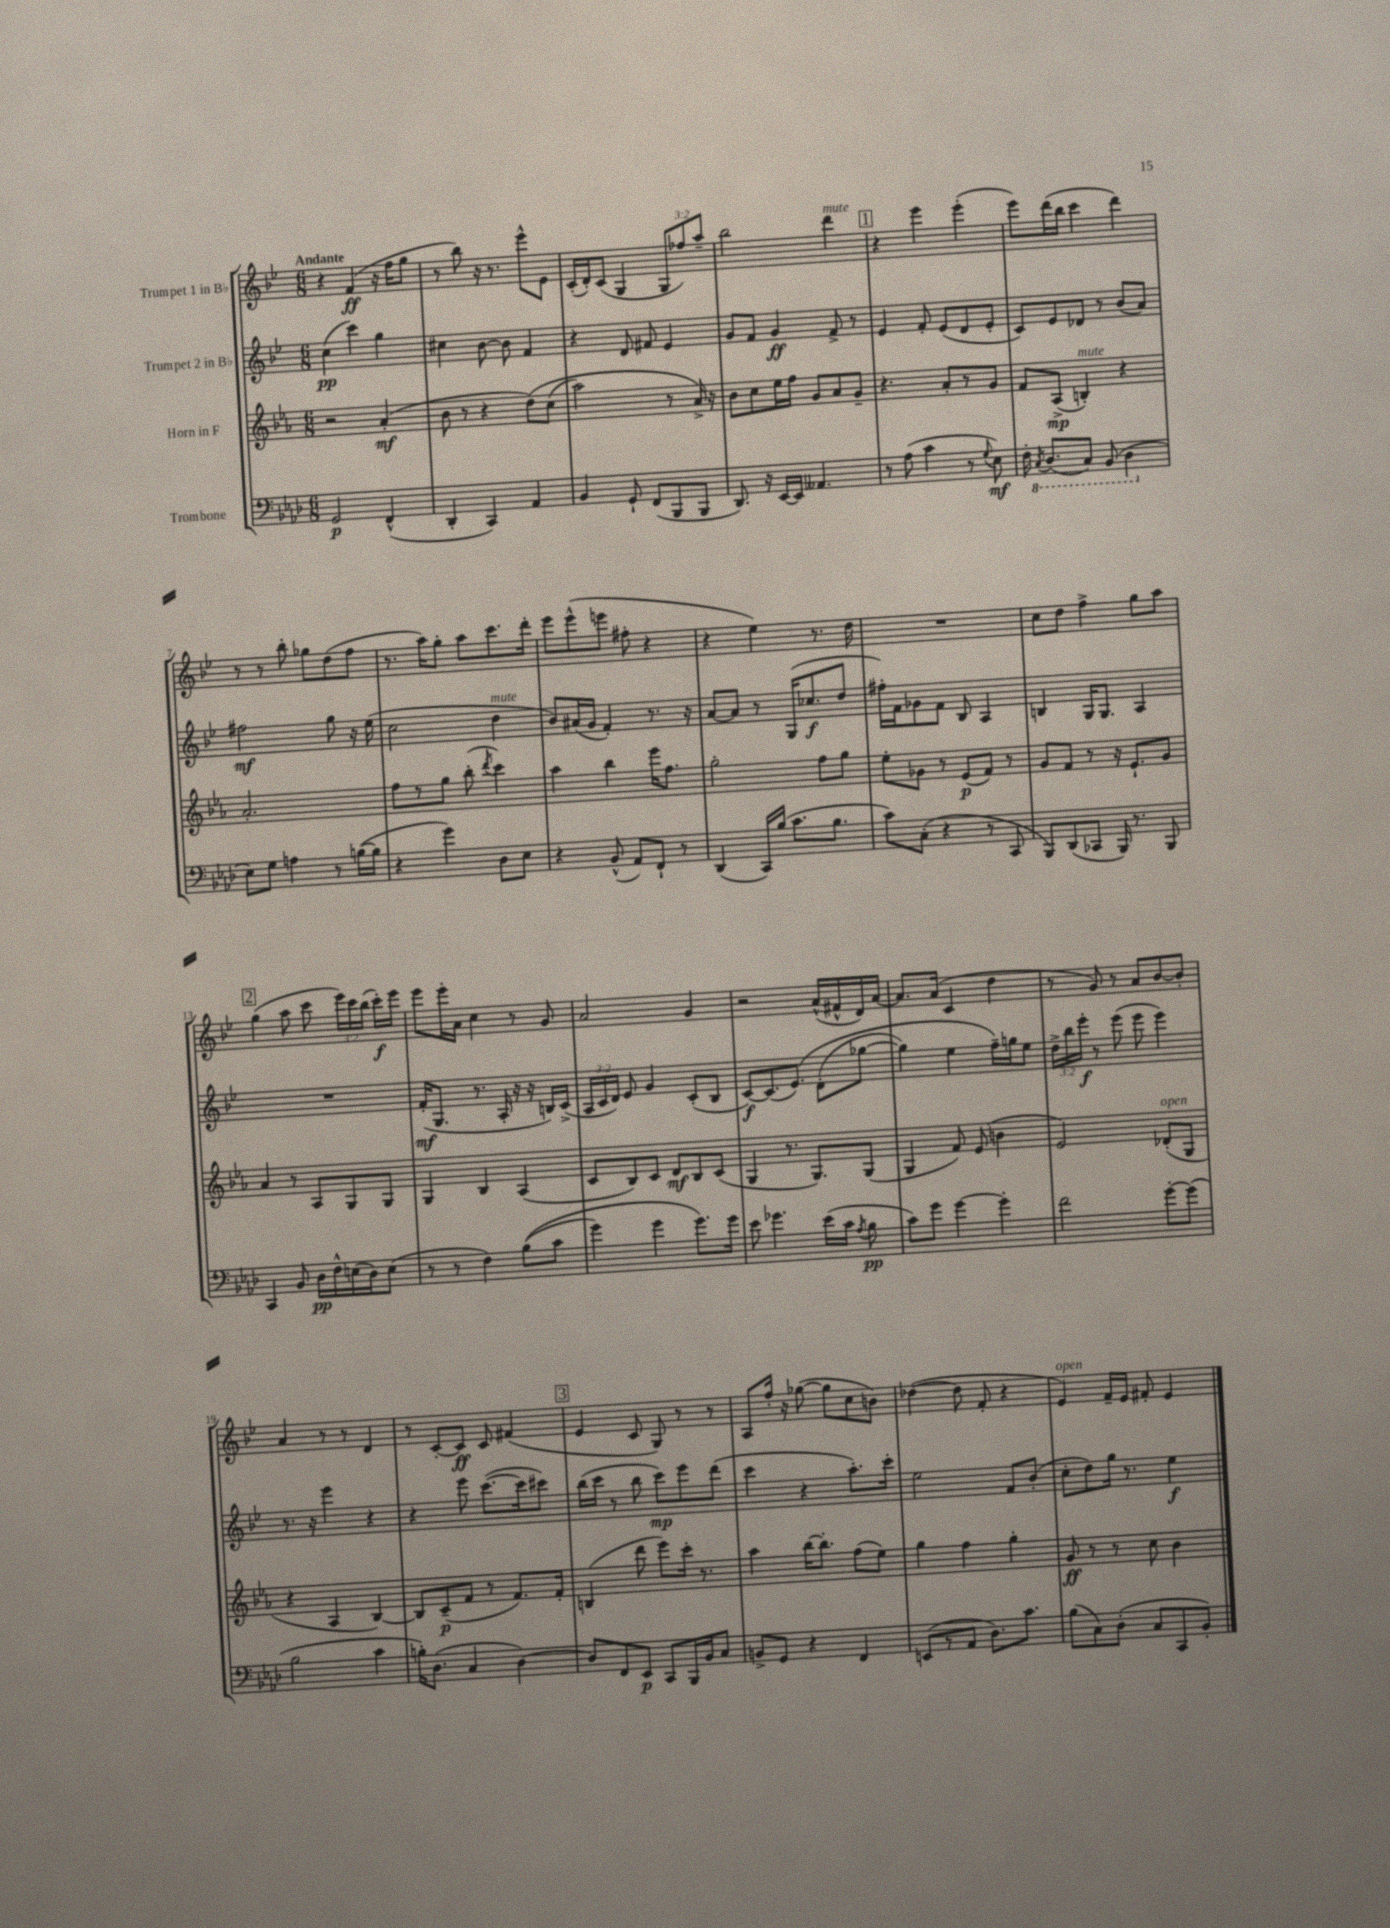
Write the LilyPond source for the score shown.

<<
\new StaffGroup <<
\new Staff = "s0" \with { instrumentName = "Trumpet 1 in Bb" } {
    \clef treble \key bes \major \numericTimeSignature \time 6/8 \override Staff.TupletNumber.text = #tuplet-number::calc-fraction-text \tempo "Andante"
    \autoBeamOff r4 f'4\ff( r16 f''16[ g''8] |
    r8 bes''8) r16 r8. ees'''8[-^ ees'8] |
    c'16[-.( d'16-.) c'8]( g4 \tuplet 3/2 { g8[ fes''8) a''8]-- } |
    bes''2 d'''4^\markup { \italic "mute" } |
    \mark \markup { \box "1" } r4 ees'''4 ees'''4-.( |
    ees'''8[) d'''16( bes''16] c'''4 d'''4) |
    r8 r8 bes''8-. ges''8[ d''8( f''8] |
    r8. a''16[) g''8]-. a''8[ c'''8. d'''16]-. |
    ees'''8[ ees'''8-^( e'''8] fis''8-. r4 |
    r4 ees''4) r8. d''16 |
    R2. |
    c''8[ d''8] f''4-> g''8[ a''8] |
    \mark \markup { \box "2" } g''4( a''8 c'''8 \tuplet 3/2 { ees'''16[) c'''16 bes''16]( } c'''16[-.\f) ees'''16] |
    ees'''8[ ees'''16-. a'16] c''4 r8 g'8 |
    a'2 g'4 |
    r2 a'16[-^( fis'16-^ d'16) a'16]~ |
    a'8.[ a'16]( c'4 d''4 |
    r8 g'8) r8 a'8[ bes'8~ bes'8]-. |
    a'4 r8 r8 d'4 |
    r8 c'8[~-. c'8]\ff c'8 fis'4( |
    \mark \markup { \box "3" } ees'4 c'8 g8) r8 r8 |
    a8[ f''16]-. r16 ges''8~( ges''8[ c''8 b'8]) |
    des''4~( des''8 f'8-. r4 |
    ees'4^\markup { \italic "open" }) f'16[-- ees'16] fis'8-. ees'4 \bar "|." |
}
\new Staff = "s1" \with { instrumentName = "Trumpet 2 in Bb" } {
    \clef treble \key bes \major \numericTimeSignature \time 6/8 \override Staff.TupletNumber.text = #tuplet-number::calc-fraction-text
    \autoBeamOff c''4\pp( c'''4) g''4 |
    cis''4 bes'8~ bes'8 f'4 |
    r4 d'8 fis'8 ees'4 |
    g'8[ f'8] g'4\ff f'8-> r8 |
    \mark \markup { \box "1" } ees'4 f'8-. ees'8[( d'8 ees'8]-. |
    c'8[) ees'8 des'8] r8 bes'8[( a'8]) |
    fis''2\mf g''8 r16 ees''16( |
    c''2 d''4^\markup { \italic "mute" } |
    bes'8[) ais'16( g'16] f'4-.) r8. r16 |
    a'8[~ a'8] r8 g16[( ces''8.\f d''8] |
    fis''16[-.) f'16 ges'8 f'8] bes8 a4 |
    b4 g16[ g8.] a4 |
    \mark \markup { \box "2" } R2. |
    f'16[-.\mf( g8.] r8. a16-. r16 r16 b16[) c'16]->( |
    \tuplet 3/2 { a16[ c'16 d'16]) } ees'8 g'4 c'8[-.( bes8] |
    c'8[~\f) c'8.( ees'8.])\( d'8[-.( ges''8]~ |
    ges''4) ees''4 f''16[--\) g''16 ees''8] |
    \tuplet 3/2 { d''16[-> bes''16 ees'''16]-.\f } r8 ees'''8( ees'''8 ees'''4) |
    r8. r16 ees'''4 r4 |
    r4 ees'''8 c'''8.[~( c'''16 cis'''8]) |
    \mark \markup { \box "3" } bes''16[( c'''16] r8 bes''8 c'''8[\mp) ees'''8 d'''8]( |
    c'''4 r4 a''8.[-.) c'''16]-. |
    ees''2 f'8[ bes'8]-.( |
    c''8[-. d''8) g''16] r8. ees''4\f \bar "|." |
}
\new Staff = "s2" \with { instrumentName = "Horn in F" } {
    \clef treble \key ees \major \numericTimeSignature \time 6/8
    \autoBeamOff r2 aes'4-.\mf( |
    bes'8 r8 r4 d''8[)\( c''8]( |
    aes''2) r8 aes'16->\) r16 |
    bes'8[ c''8 ees''16 f''16] g'8[ aes'8 g'8]-- |
    \mark \markup { \box "1" } r4. aes'8[-. r8 g'8] |
    f'8[ aes8]->\mp( b4-.^\markup { \italic "mute" }) r4 |
    aes'2.-. |
    f''8[ r8 g''8] bes''8-.( \acciaccatura { d'''8 } c'''4) |
    aes''4 bes''4 ees'''16[ f''8.] |
    g''2-. f''8[ g''8] |
    ees''8[-. ges'8] r8 ees'8[\p( f'8]) r8 |
    g'8[ f'8] r8 r16 ees'8.[-! g'8] |
    \mark \markup { \box "2" } aes'4 r8 aes8[ g8 g8] |
    g4 bes4 aes4( |
    c'8[ bes8) c'8] d'8[\mf bes8 c'8]( |
    g4 r8. g8.[) g8]( |
    g4 f'8) ees'8( b'4 |
    ees'2) des'8[-.^\markup { \italic "open" }( g8] |
    r4 aes4 bes4~) |
    bes8[ c'8--\p( f'8] r8 f'8.[) f'16]-. |
    \mark \markup { \box "3" } b4( d'''8 ees'''8[) c'''16]-. r8. |
    aes''4 bes''16[~ bes''8.]-. f''8[( ees''8]) |
    g''4 f''4 g''4-. |
    g'8\ff r8 r8 c''8 bes'4 \bar "|." |
}
\new Staff = "s3" \with { instrumentName = "Trombone" } {
    \clef bass \key aes \major \numericTimeSignature \time 6/8
    \autoBeamOff g,2\p f,4-^( |
    des,4-. c,4) aes,4 |
    bes,4 g,8-! f,8[( bes,,8 bes,,8] |
    des,8.) r16 ees,16[~ ees,16] aeses,4. |
    \mark \markup { \box "1" } r8 aes8( c'4 r8 \appoggiatura { g8 } ees8\mf) |
    f16-. \ottava #-1 \acciaccatura { c,8 } des,8.[( c,8]) bes,,8( des,4 \ottava #0 |
    ees8[) g8] a4 r8 b16[~( b16] |
    r4 g'4) des8[ ees8] |
    r4 bes,8-^( aes,8[) f,8]-! r8 |
    des,4( c,16[) bes16]( c'8.[ bes8.] |
    c'8[) c8]-.( r4 r8 c,8 |
    bes,,8[) des,8( ces,8] bes,,16) r8. bes,,8 |
    \mark \markup { \box "2" } c,4 bes,8 des16[\pp f16-^ e16( des16) e8]( |
    r8 r8 f4) bes8[(\( c'8] |
    g'4) g'4 g'8.[\) g'16] |
    ees'8 ges'4. ees'16[( c'16] \acciaccatura { aes8 } bes8\pp |
    c'8[) g'8] g'4~ g'4-. |
    f'2 g'8[~-. g'8]( |
    bes2 c'4 |
    b16[-.) des8.]( c4 des4~) |
    \mark \markup { \box "3" } des8[ f,8 ees,8]\p c,8[ bes,,16 bes,16 c8] |
    b,8[-> g,8] r4 f,4 |
    e,8[( r8 aes,8] des8.[) c'8.] |
    bes8[( c8) des8]-.( c8[ c,8 bes,8]-.) \bar "|." |
}
>>
>>
